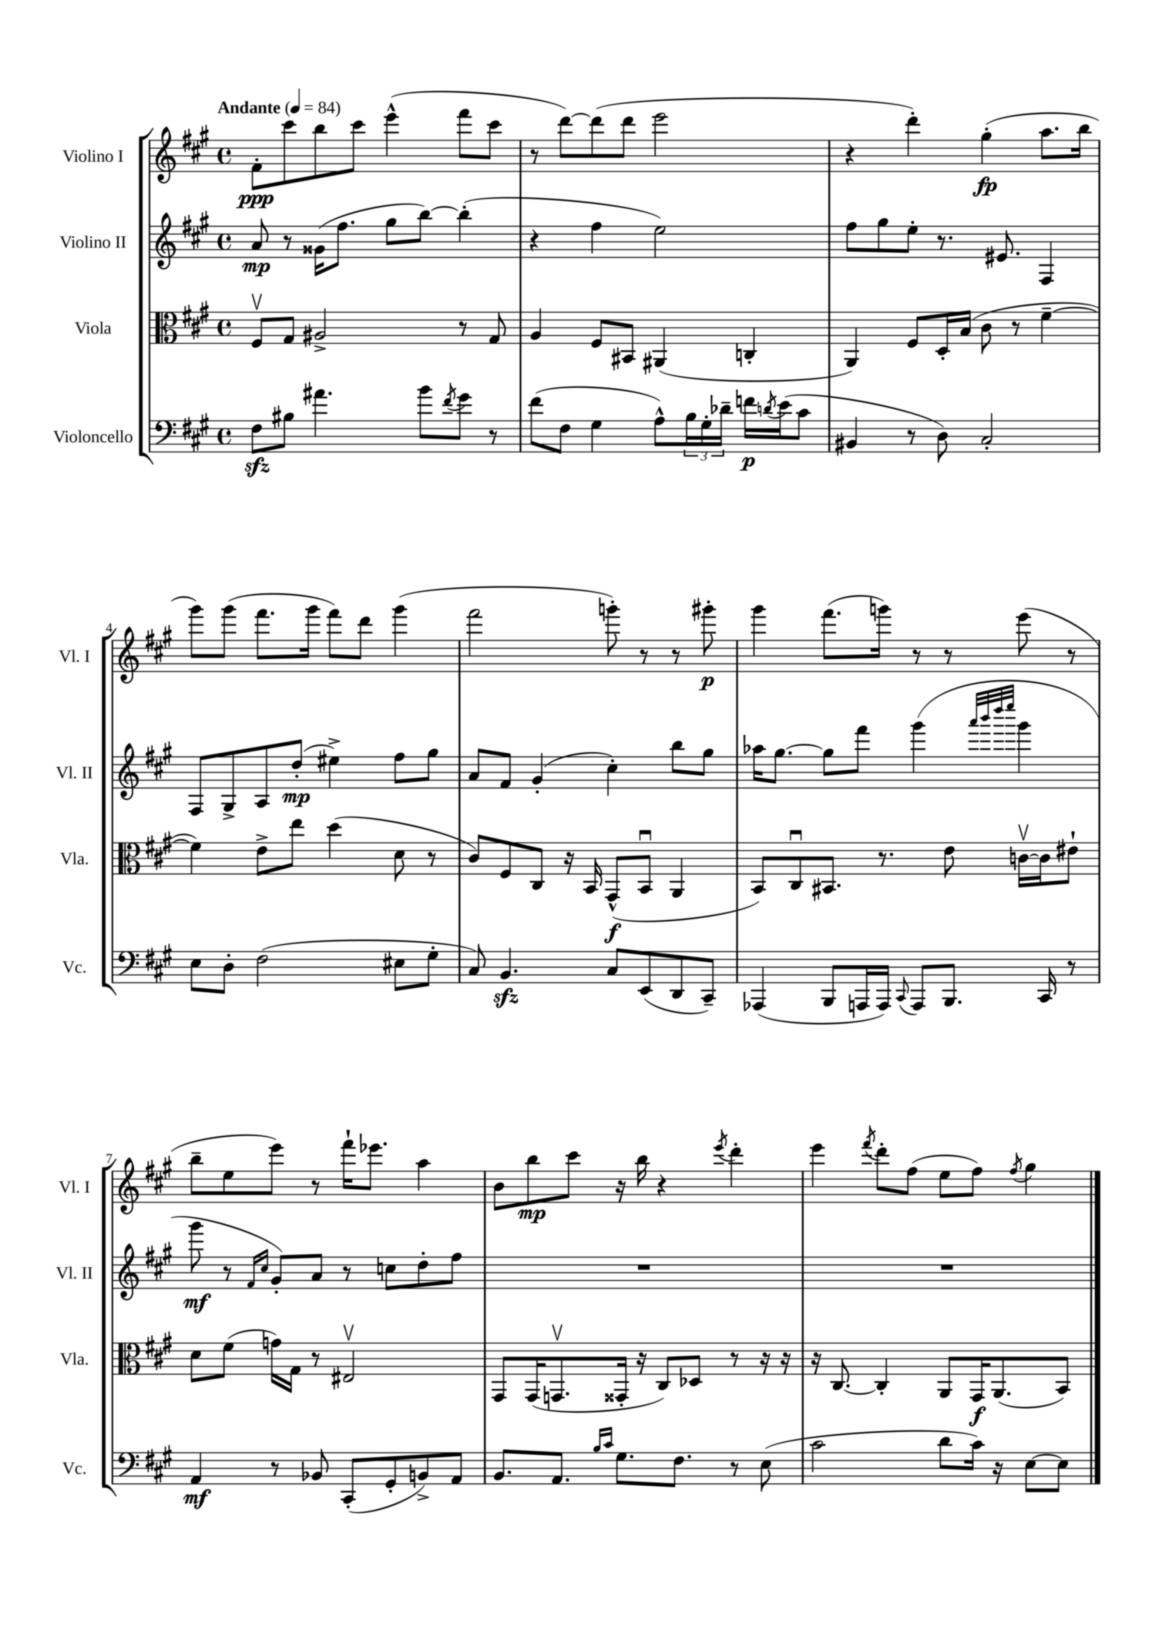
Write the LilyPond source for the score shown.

<<
\new StaffGroup <<
\new Staff = "s0" \with { instrumentName = "Violino I" shortInstrumentName = "Vl. I" } {
    \clef treble \key a \major \defaultTimeSignature \time 4/4 \tempo "Andante" 4 = 84
    fis'8-.\ppp cis'''8 b''8 cis'''8 e'''4-^( fis'''8 cis'''8 |
    r8 d'''8~) d'''8( d'''8 e'''2 |
    r4 d'''4-.) gis''4-.\fp( a''8. b''16 |
    gis'''8) gis'''8( fis'''8. gis'''16 fis'''8) d'''8 gis'''4( |
    fis'''2 g'''8-.) r8 r8 gis'''8-.\p |
    gis'''4 fis'''8.( g'''16) r8 r8 e'''8( r8 |
    b''8-- e''8 e'''8) r8 fis'''16-! ees'''8. a''4 |
    b'8 b''8\mp cis'''8 r16 b''16 r4 \acciaccatura { e'''8 } d'''4-. |
    e'''4 \acciaccatura { fis'''8 } d'''8-. fis''8( e''8 fis''8) \acciaccatura { fis''8 } gis''4 \bar "|." |
}
\new Staff = "s1" \with { instrumentName = "Violino II" shortInstrumentName = "Vl. II" } {
    \clef treble \key a \major \defaultTimeSignature \time 4/4
    a'8\mp r8 gisis'16( fis''8. gis''8 b''8~) b''4-.( |
    r4 fis''4 e''2) |
    fis''8 gis''8 e''8-. r8. eis'8. fis4 |
    fis8 gis8-> a8 d''8-.\mp( eis''4->) fis''8 gis''8 |
    a'8 fis'8 gis'4-.( cis''4-.) b''8 gis''8 |
    aes''16 gis''8.~ gis''8 fis'''8 gis'''4( \grace { a'''32 b'''32 d''''32 e''''32 } gis'''4 |
    gis'''8\mf r8 \grace { fis'16 cis''16 } gis'8-.) a'8 r8 c''8 d''8-. fis''8 |
    R1 |
    R1 \bar "|." |
}
\new Staff = "s2" \with { instrumentName = "Viola" shortInstrumentName = "Vla." } {
    \clef alto \key a \major \defaultTimeSignature \time 4/4
    fis8\upbow gis8 ais2-> r8 gis8 |
    a4 fis8 bis,8 ais,4( c4-. |
    a,4) fis8 d16-. b16( cis'8 r8 fis'4~-- |
    fis'4) e'8-> e''8 d''4( d'8 r8 |
    cis'8) fis8 cis8 r16 b,16 gis,8-^\f( b,8\downbow a,4 |
    b,8) cis8\downbow bis,8. r8. e'8 c'16~\upbow c'16 eis'8-! |
    d'8 fis'8( g'16) gis16 r8 eis2\upbow |
    gis,8 gis,16( g,8.\upbow gisis,16-. r16 cis8) des8 r8 r16 r16 |
    r16 cis8.~ cis4-. a,8 gis,16\f a,8.( b,8) \bar "|." |
}
\new Staff = "s3" \with { instrumentName = "Violoncello" shortInstrumentName = "Vc." } {
    \clef bass \key a \major \defaultTimeSignature \time 4/4
    fis8\sfz bis8 ais'4. b'8 \acciaccatura { fis'8 } gis'8 r8 |
    fis'8( fis8 gis4 a8-^) \tuplet 3/2 { b16 gis16-. des'16-- } f'16\p \acciaccatura { d'8 } e'16( cis'8 |
    bis,4 r8 d8) cis2-. |
    e8 d8-. fis2( eis8 gis8-. |
    cis8) b,4.\sfz cis8 e,8( d,8 cis,8--) |
    aes,,4( b,,8 a,,16 a,,16) \appoggiatura { cis,8 } a,,8 b,,8. cis,16 r8 |
    a,4\mf r8 bes,8 cis,8-.( gis,8-. b,8->) a,8 |
    b,8. a,8. \grace { b16 cis'16 } gis8. fis8. r8 e8( |
    cis'2 d'8 cis'16) r16 e8~ e8 \bar "|." |
}
>>
>>
